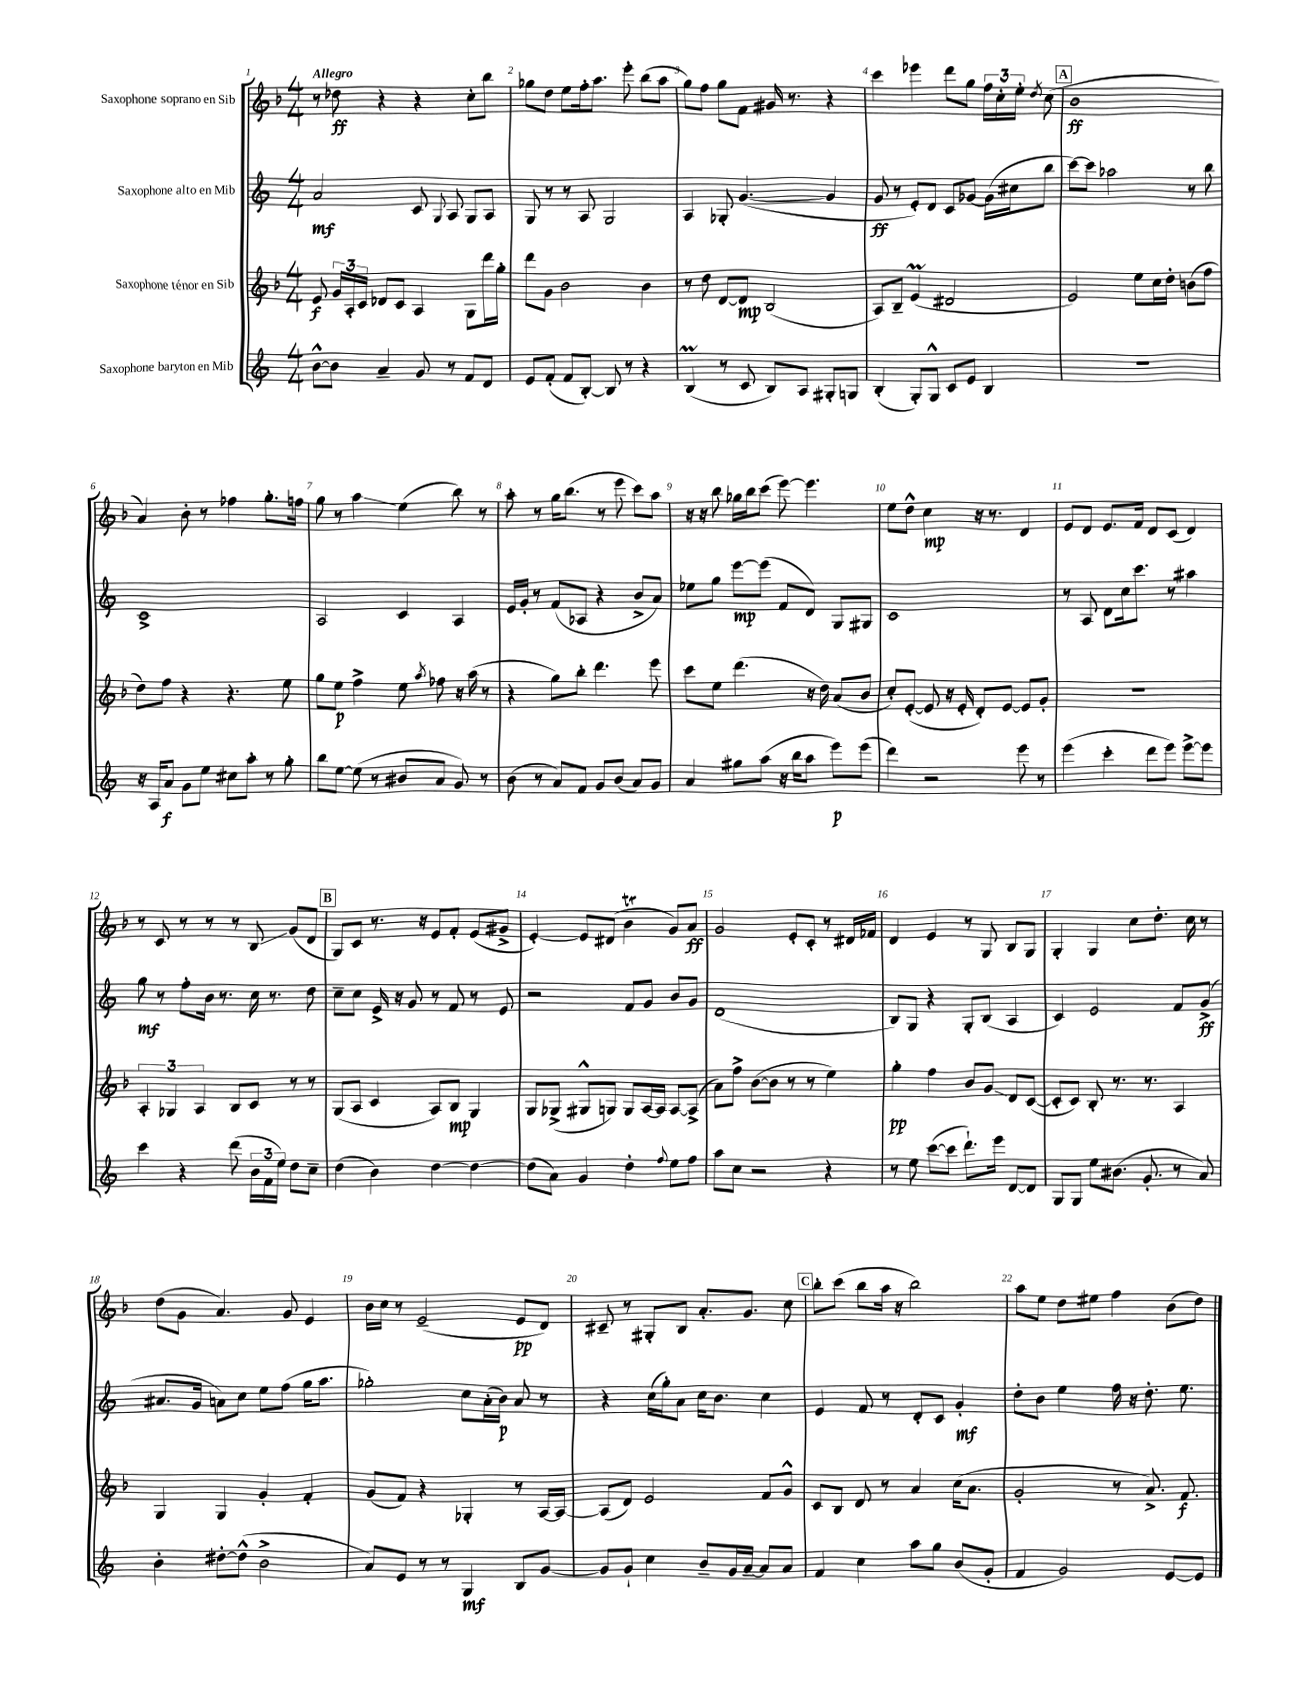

**kern	**kern	**kern	**kern
*staff4	*staff3	*staff2	*staff1
*clefG2	*clefG2	*clefG2	*clefG2
*k[]	*k[b-]	*k[]	*k[b-]
*M4/4	*M4/4	*M4/4	*M4/4
[8b^^	8e	2a	8r
8b]	24g	.	8dd-
.	24A'	.	.
.	24c	.	.
4a~	8d-	.	4r
.	8c	.	.
8g	4A	8c	4r
.	.	8qqG	.
8r	.	8A	.
8f	8G	8G	8cc'
8d	16ddd	8A	8bb-
.	16gg'	.	.
=	=	=	=
8e	8ddd	8G	8gg-
(8f'	8g	8r	8dd
8f	2b-	8r	8ee
[8B')	.	8A	16ff'
.	.	.	8.aa
8B]	.	2G	.
8r	.	.	8eee'
4r	4b-	.	(8bb-
.	.	.	8aa
=	=	=	=
(4B	8r	4A	8gg)
.	8dd	.	8ff
8r	[8d	8G-'	8gg
8c	8d]	([4.g	8f
8B)	(2B-	.	16g#
.	.	.	8.r
8A	.	.	.
8G#'	.	4g]	4r
8G	.	.	.
=	=	=	=
(4B'	8A)	8g	4ccc
.	8B-~	8r	.
8G')	(4e	8e')	4eee-
8G^^	.	8d	.
8c	2d#	8c	8ddd
8e	.	[8g-	8gg
4B	.	(16g-]	24ff
.	.	.	24cc'
.	.	16cc#	.
.	.	.	24ee'
.	.	.	8qdd
.	.	8bb	(8cc
=	=	=	=
1r	2e)	[8ccc)	1b-
.	.	8ccc]	.
.	.	2aa-	.
.	8ee	.	.
.	16cc	.	.
.	16dd'	.	.
.	(8b	8r	.
.	8ff	8bb	.
=	=	=	=
16r	8dd)	1c^	4a)
16A	.	.	.
8a	8ff	.	.
8g	4r	.	8b-'
8ee	.	.	8r
8cc#	4.r	.	4ff-
8aa'	.	.	.
8r	.	.	8.gg'
8gg'	8ee	.	.
.	.	.	16ff
=	=	=	=
8bb	8gg	2A	8gg
[8ee	8ee	.	8r
(8ee]	4ff^	.	4aa
8r	.	.	.
8b#	8ee	4c	(4ee
.	8qaa	.	.
8a	8ff-	.	.
8g)	16r	4A	8bb-)
.	(16aa	.	.
8r	8r	.	8r
=	=	=	=
(8b	4r	16e	8aa'
.	.	16g'	.
8r	.	8r	8r
8a)	8gg)	(8f	16gg
.	.	.	(8.bb-
8f	8bb-'	8A-	.
8g	4.ddd	4r	8r
(8b	.	.	8eee
8a)	.	8b^	8ccc)
8g	8eee	8a)	8aa
=	=	=	=
4a	8ccc	8ee-	16r
.	.	.	16r
.	8ee	8gg	8bb-
8gg#	(4.ddd	[8eee	16gg-
.	.	.	16bb-
(8aa	.	(8eee]	(8ccc
16r	.	8f	[8eee)
16bb	.	.	.
8aa	16r	8d)	4.eee]
.	16dd)	.	.
8eee)	(8a	8G	.
(8eee	8b-	8G#	.
=	=	=	=
4ddd)	8cc')	1c	8ee
.	([8e'	.	8dd^^
2r	8e]	.	4cc
.	16r	.	.
.	16e'	.	.
.	8d')	.	16r
.	.	.	8.r
.	[8e	.	.
8eee	8e]	.	4d
8r	8g'	.	.
=	=	=	=
(4eee	1r	8r	8e
.	.	8A	8d
4ccc'	.	8d	8.e
.	.	16cc	.
.	.	8.ccc	16f
8ddd	.	.	8d
8eee)	.	8r	(8c
[8eee^	.	4aa#	4d)
8eee]	.	.	.
=	=	=	=
4ccc	6A'	8gg	8r
.	.	8r	8c
.	6G-	.	.
4r	.	8ff'	8r
.	6A	.	.
.	.	16b	8r
.	.	8.r	.
(8ddd	8B-	.	8r
24b	8c	16cc	8B-
24f	.	.	.
.	.	8.r	.
24ee)	.	.	.
8dd	8r	.	(8g
8cc~	8r	8dd	8d
=	=	=	=
(4dd	(8G	8cc~	8G)
.	8A	8cc	8c
4b)	4c	16e^	8.r
.	.	16r	.
.	.	8g	.
.	.	.	16r
[4dd	8A)	8r	8e
.	8B-	8f	8f'
4dd_	4G	8r	(8e
.	.	8e	8g#^
=	=	=	=
(8dd]	8G	2r	[4e')
8a)	(8G-^	.	.
4g	8G#^^	.	8e]
.	8G)	.	(8d#
4dd'	8G	8f	4b-
.	[16A	8g	.
.	16A]	.	.
8qqff	.	.	.
8ee	[8A	8b	8g)
8ff	(8A^]	8g	8a
=	=	=	=
8aa	8a)	(1d	2g
8cc	8ff^	.	.
2r	([8b-	.	.
.	8b-]	.	.
.	8r	.	8e'
.	8r	.	8c'
4r	4ee)	.	8r
.	.	.	16d#
.	.	.	16f-
=	=	=	=
8r	4gg'	8B)	4d
8ee	.	8G	.
([8ccc	4ff	4r	4e
8ccc]	.	.	.
8.ddd`)	8b-	8G'	8r
.	8g	(8B	8G
16eee	.	.	.
[8d	8d	4A	8B-
8d]	([8c	.	8G
=	=	=	=
8G	8c']	4c)	4G'
8G	8c)	.	.
8ee	8B-'	2e	4G
(8.b#	8.r	.	.
.	.	.	8cc
8.g'	8.r	.	.
.	.	.	8.dd'
8r	4A	8f	.
.	.	.	16cc
8a)	.	(8g^	8r
=	=	=	=
4b'	4G	8.a#	(8dd
.	.	.	8g
.	.	16g	.
[8dd#'	4G	8a)	4.a)
(8dd#^^]	.	8cc	.
2b^	4g'	8ee	.
.	.	(8ff	8g
.	4f'	16gg	4e
.	.	8.aa	.
=	=	=	=
8a)	(8g	2gg-')	16b-
.	.	.	16cc
8e	8f)	.	8r
8r	4r	.	(2e~
8r	.	.	.
4G	4G-'	8cc	.
.	.	(16a'	.
.	.	16b)	.
8B	8r	8a	8e
[8g	[16A	8r	8d)
.	16A_	.	.
=	=	=	=
8g]	(8A]	4r	8c#~
8g`	8d)	.	8r
4cc	2e	(16cc	8G#'
.	.	16gg')	.
.	.	8a	8B-
8b~	.	16cc	8.a'
.	.	8.b	.
16g	.	.	.
[16a~	.	.	8.g
8a]	8f	4cc	.
8a	8g^^	.	8cc
=	=	=	=
4f	8c	4e	8bb-'
.	8B-	.	(8ccc
4cc	8d	8f	8bb-
.	8r	8r	16aa
.	.	.	16r
8aa	4a	8d'	2bb-)
8gg	.	8c	.
(8b	(16cc	4g'	.
.	8.a	.	.
8g'	.	.	.
=	=	=	=
4f	2g'	8dd'	8aa
.	.	8b	8ee
2g)	.	4ee	8dd
.	.	.	8ee#
.	8r	16ff	4ff
.	.	16r	.
.	8.a^)	8.dd'	.
[8e	.	.	(8b-
.	8.f	8.ee	.
8e]	.	.	8dd)
==	==	==	==
*-	*-	*-	*-
